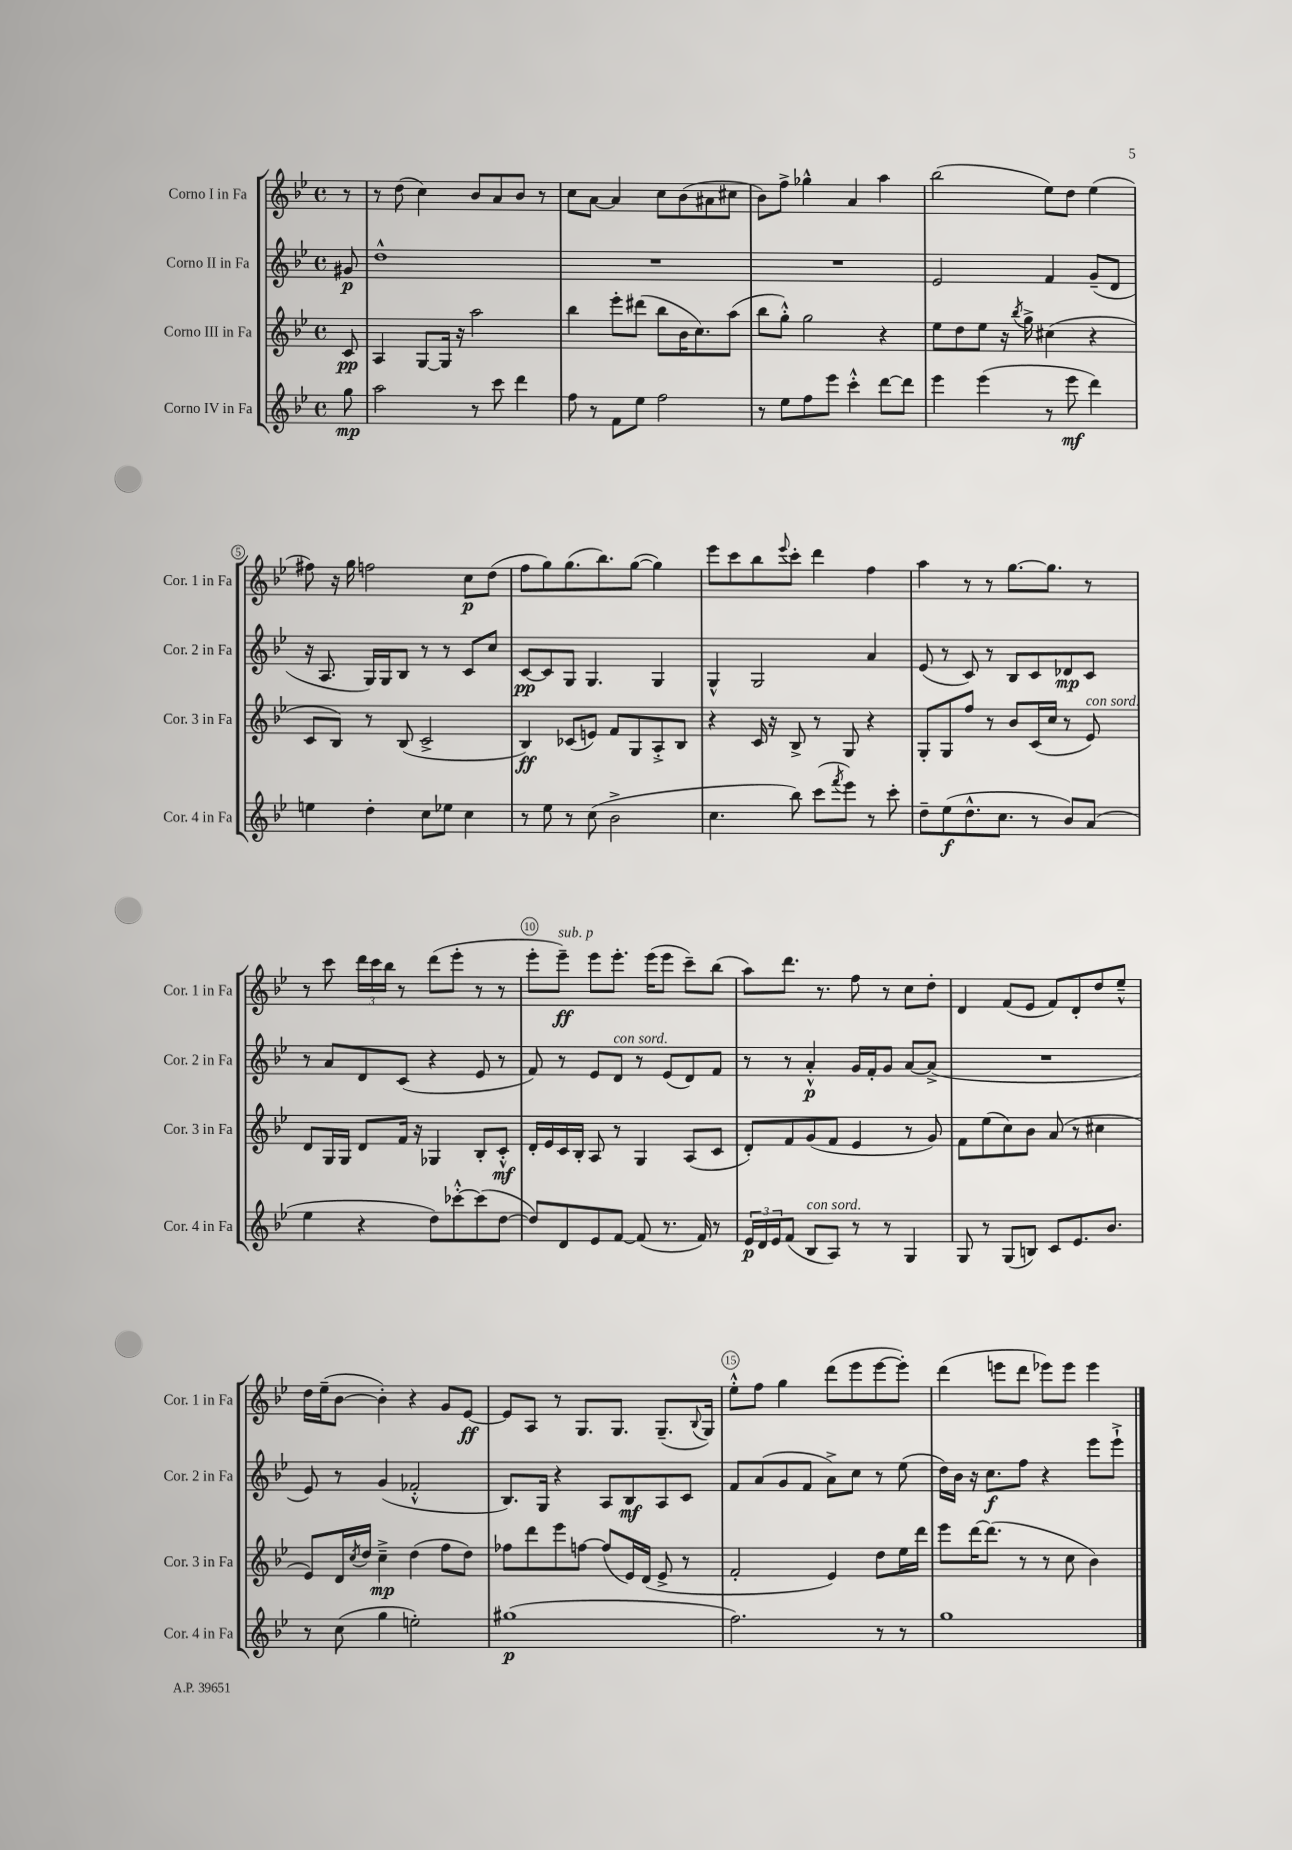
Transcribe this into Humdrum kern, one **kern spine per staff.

**kern	**kern	**kern	**kern
*staff4	*staff3	*staff2	*staff1
*clefG2	*clefG2	*clefG2	*clefG2
*k[b-e-]	*k[b-e-]	*k[b-e-]	*k[b-e-]
*M4/4	*M4/4	*M4/4	*M4/4
*met(c)	*met(c)	*met(c)	*met(c)
8gg	8c	8g#	8r
=	=	=	=
2aa	4A	1dd^^	8r
.	.	.	(8dd
.	[8G	.	4cc)
.	16G]	.	.
.	16r	.	.
8r	2aa	.	8b-
8ccc	.	.	8a
4ddd	.	.	8b-
.	.	.	8r
=	=	=	=
8ff	4bb-	1r	8cc
8r	.	.	[8a
8f	8eee-'	.	4a]
8ee-	(8ddd#	.	.
2ff	8bb-	.	8cc
.	16b-	.	(8b-
.	8.cc)	.	.
.	.	.	8a#
.	(8aa	.	8cc#
=	=	=	=
8r	8bb-	1r	8b-)
8ee-	8gg'^^)	.	8ff^
8ff	2gg	.	4gg-^^
8eee-	.	.	.
4ccc'^^	.	.	4a
[8ddd	4r	.	4aa
8ddd]	.	.	.
=	=	=	=
4eee-	8ee-	2e-	(2bb-
.	8dd	.	.
(4eee-	8ee-	.	.
.	16r	.	.
.	8qbb-	.	.
.	16gg^	.	.
8r	(4cc#	4f	8ee-)
8eee-	.	.	8dd
4ddd)	4r	(8g~	(4ee-
.	.	8d	.
=	=	=	=
4ee	8c	16r	8ff#)
.	.	8.A	.
.	8B-)	.	16r
.	.	.	16gg
4dd'	8r	16G)	2ff
.	.	16G	.
.	(8B-	8B-	.
8cc	2c^	8r	.
8ee-	.	8r	.
4cc	.	8c	8cc
.	.	8cc	(8dd
=	=	=	=
8r	4B-)	[8c	8ff
8ee-	.	8c]	8gg)
8r	(8c-	8G	(8.gg
(8cc	8e)	4.G	.
.	.	.	8.bb-)
2b-^	8f	.	.
.	8G	.	([8gg
.	8A'^	4G	4gg])
.	8B-	.	.
=	=	=	=
4.cc	4r	4G^^	8eee-
.	.	.	8ccc
.	16c	2G	8bb-
.	16r	.	.
.	.	.	8qqeee-
8bb-)	8B-^	.	8ccc'
(8ccc	8r	.	4ddd
8qfff	.	.	.
8eee-)	8G	.	.
8r	4r	4a	4ff
8ccc'	.	.	.
=	=	=	=
8dd~	8G'	(8e-	4aa
(8ee-	8G	8r	.
8.dd^^	8ff	8c)	8r
.	8r	8r	8r
8.cc	.	.	.
.	8b-	8B-	[8.gg
8r	(16c	8c	.
.	16cc	.	8.gg]
8b-)	8r	8d-	.
(8a	8e-)	8c	8r
=	=	=	=
4ee-	8d	8r	8r
.	16G	8a	8ccc
.	16G	.	.
4r	8d	8d	24ddd
.	.	.	24ccc
.	.	.	24bb-
.	16f	(8c	8r
.	16r	.	.
8dd)	4G-	4r	(8ddd
[8ccc-'^^	.	.	8eee-'
(8ccc-]	8B-'	8e-	8r
[8dd	8c'^^	8r	8r
=	=	=	=
8dd])	16d'	8f)	8eee-'
.	16e-	.	.
8d	16c	8r	8eee-~)
.	16B-'	.	.
8e-	8A	8e-	8eee-
[8f	8r	8d	8.eee-'
(8f]	4G	8r	.
.	.	.	(16eee-
8.r	.	(8e-	8eee-
.	(8A	8d)	8ccc~)
16f)	.	.	.
8r	8c	8f	(8bb-
=	=	=	=
24e-	8d')	8r	8aa)
24d	.	.	.
24e-	.	.	.
(8f	8f	8r	8.ddd
8B-	(8g	4a'^^	.
.	.	.	8.r
8A)	8f	.	.
8r	4e-	16g	8ff
.	.	16f'	.
8r	.	8g	8r
4G	8r	[8a	8cc
.	8g)	(8a^]	8dd'
=	=	=	=
8G	8f	1r	4d
8r	(8ee-	.	.
(8G	8cc)	.	(8f
8B)	8b-	.	8e-
8c	(8a	.	8f)
8.e-	8r	.	8d'
.	4cc#	.	8dd
8.b-	.	.	.
.	.	.	8ee-~^^
=	=	=	=
8r	8e-)	8e-)	16dd
.	.	.	(16ee-~
(8cc	16d	8r	[8b-
.	8qcc	.	.
.	16dd	.	.
4gg	4cc~^	(4g	4b-'])
2ee')	(4dd	2f-'^^	4r
.	8ff	.	8g
.	8dd)	.	[8e-
=	=	=	=
(1gg#	8ff-	8.B-)	8e-]
.	8ddd	.	8A
.	.	16G	.
.	8eee-	4r	8r
.	[8ff	.	8.G
.	(8ff]	8A	.
.	.	.	8.G
.	16e-)	8B-	.
.	(16d	.	.
.	8e-^	8A	(8.G~
.	8r	8c	.
.	.	.	8qqB-
.	.	.	16G)
=	=	=	=
2.ff)	2f'	8f	8ee-'^^
.	.	(8a	8ff
.	.	8g	4gg
.	.	8f	.
.	4e-)	8a^)	(8ddd
.	.	8cc	8eee-
8r	8dd	8r	[8eee-
8r	16ee-	(8ee-	8eee-'])
.	16ddd	.	.
=	=	=	=
1gg	8eee-	16dd)	(4ddd
.	.	16b-	.
.	[16ddd	16r	.
.	(8.ddd]	8.cc	.
.	.	.	8eee
.	8r	8ff	8ddd
.	8r	4r	8eee-)
.	8cc	.	8eee-
.	4b-)	8eee-	4eee-
.	.	8eee-`^	.
==	==	==	==
*-	*-	*-	*-
